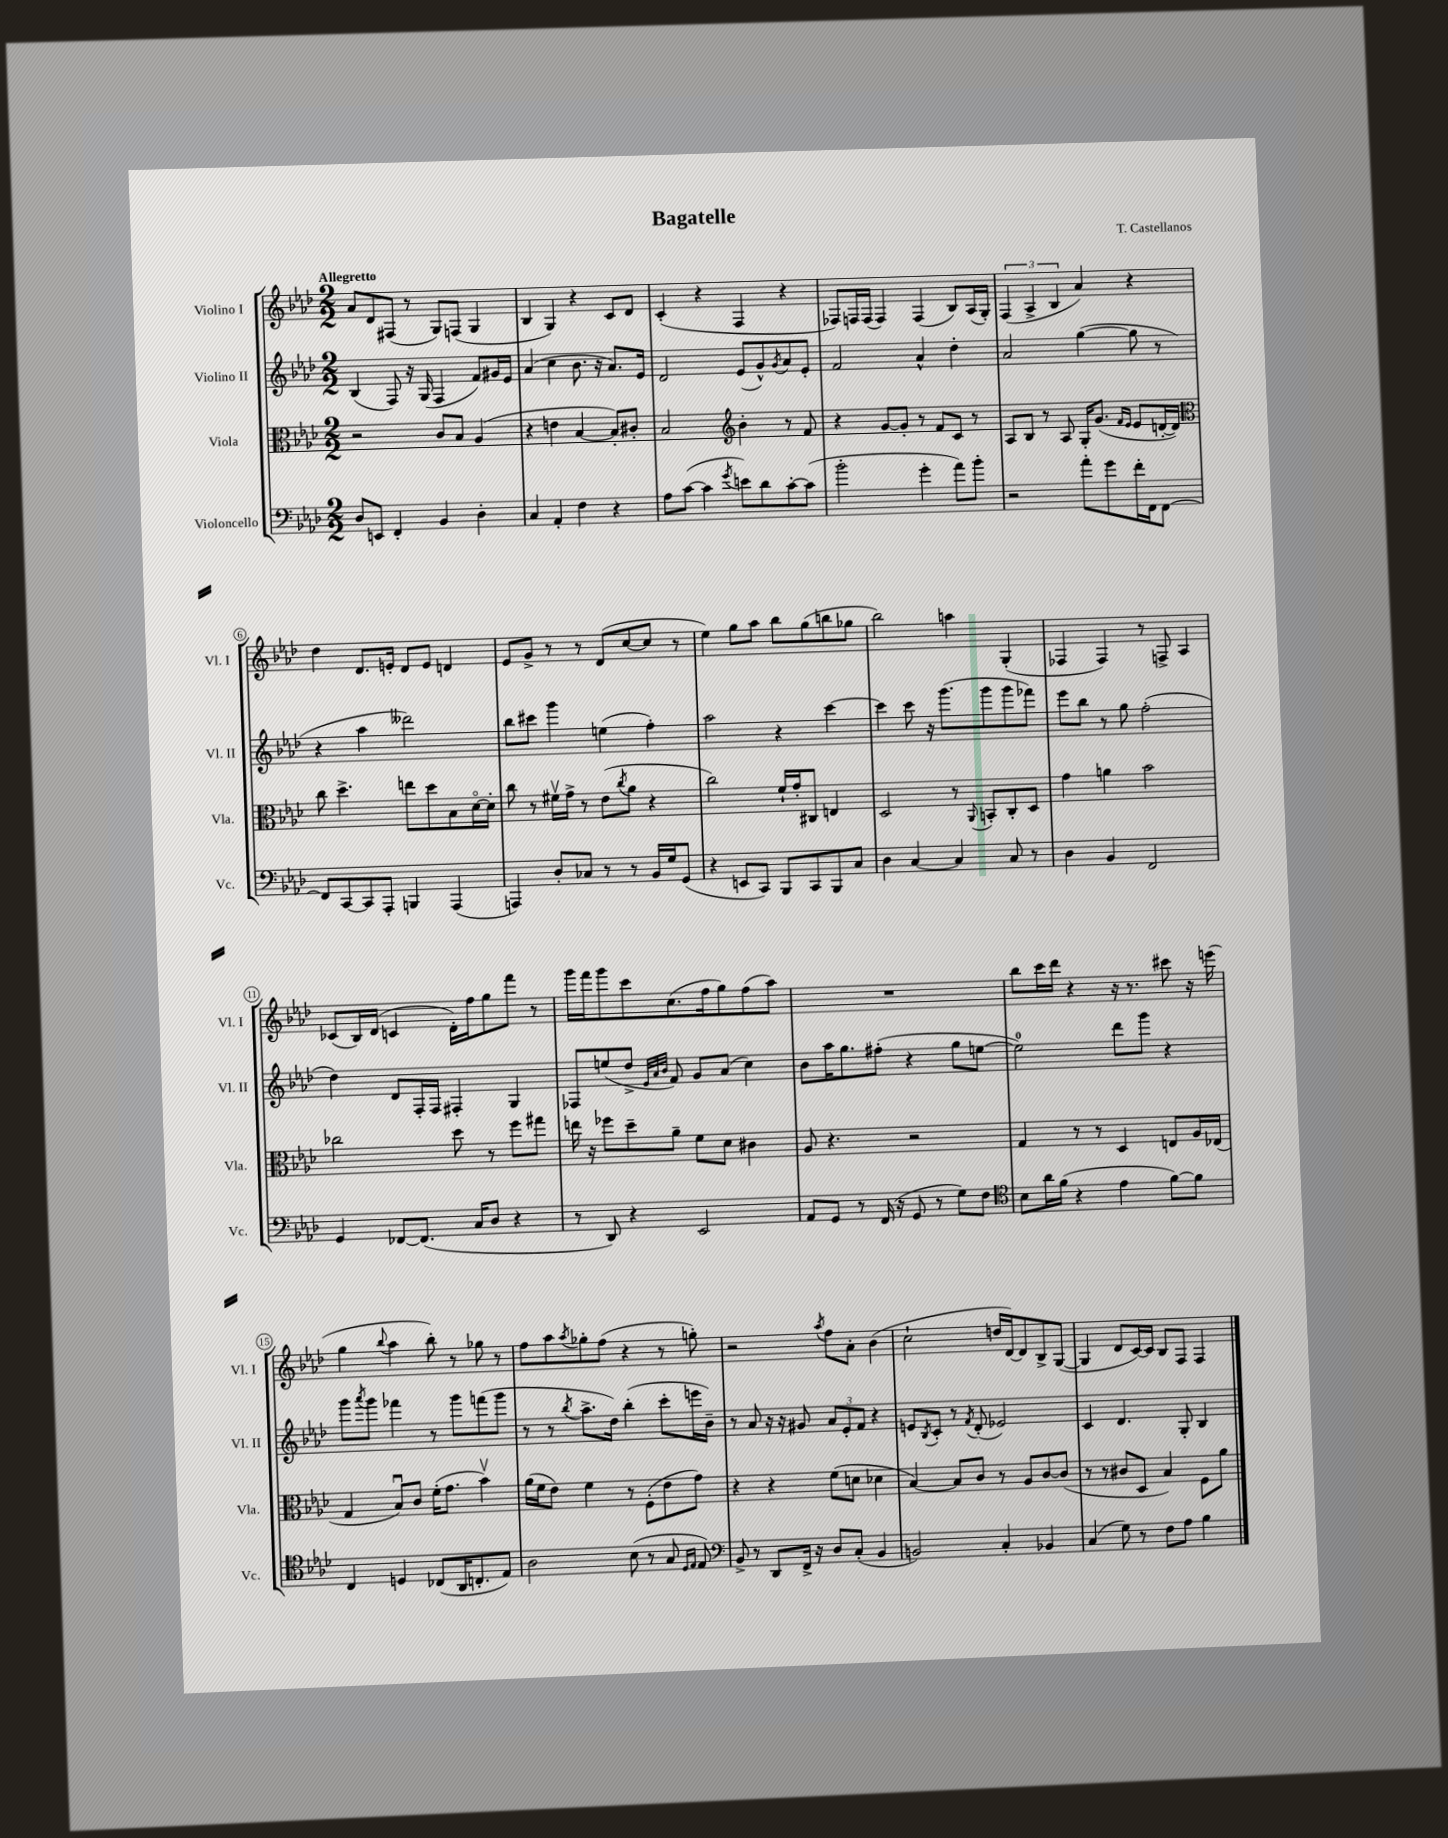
\header { title = "Bagatelle" composer = "T. Castellanos" }
<<
\new StaffGroup <<
\new Staff = "s0" \with { instrumentName = "Violino I" shortInstrumentName = "Vl. I" } {
    \clef treble \key aes \major \numericTimeSignature \time 2/2 \tempo "Allegretto"
    aes'8 des'8 fis8( r8 g8) f8( g4 |
    bes4 g4) r4 c'8 des'8 |
    c'4-.( r4 f4 r4 |
    fes8) f16 f16( f4) f4( bes8) aes16( g16-.) |
    \tuplet 3/2 { f4( aes4-> bes4 } aes'4) r4 |
    des''4 des'8. e'16-. des'8 e'8 d'4 |
    ees'8 g'8-> r8 r8 des'8( c''8~ c''8 r8 |
    ees''4) g''8 aes''8 bes''8 g''8( b''8 ges''8 |
    bes''2) a''4 g4-.( |
    fes4 fes4) r8 f8-> aes4 |
    ces'8( bes16) des'16( c'4 des'16-.) f''16 g''8 f'''8 r8 |
    g'''16 f'''16 g'''8 c'''8 c''8.( f''16 g''8) f''8( aes''8) |
    R1 |
    bes''8 c'''16 des'''16 r4 r16 r8. cis'''8 r16 e'''16( |
    g''4 \appoggiatura { bes''8 } aes''4 bes''8-.) r8 ges''8 r8 |
    f''8 aes''8 \acciaccatura { aes''8 } ges''8-. f''8( r4 r8 g''8-.) |
    r2 \acciaccatura { aes''8 } f''8 aes'8-. bes'4( |
    c''2-! d''16 des'16~) des'8 bes8-> g8~( |
    g4 des'8 c'16~) c'16 bes8 f8 f4 \bar "|." |
}
\new Staff = "s1" \with { instrumentName = "Violino II" shortInstrumentName = "Vl. II" } {
    \clef treble \key aes \major \numericTimeSignature \time 2/2
    bes4( f8) r16 g16( f4 f'8) gis'16 ees'16 |
    aes'4( c''4 bes'8. r16 aes'8.) ees'16 |
    des'2 ees'8( g'8-^) \acciaccatura { g'8 } aes'8 ees'8-. |
    f'2 aes'4-^ des''4-. |
    aes'2 g''4~( g''8 r8 |
    r4 aes''4 deses'''2) |
    bes''8 cis'''8 g'''4 e''4( f''4-.) |
    aes''2 r4 c'''4~ |
    c'''4 c'''8 r16 g'''8.( g'''8 g'''8 fes'''8) |
    ees'''8 bes''8 r8 g''8 f''2-.( |
    des''4) des'8 f16-. f16 fis4-. g4 |
    fes8 e''8( des''8-> \grace { ees'32 aes'32 bes'32 } f'8) g'8 aes'8( c''4) |
    bes'8 aes''16 g''8. fis''8-.( r4 g''8 e''8~ |
    e''2-0) des'''8 g'''8 r4 |
    g'''8 \acciaccatura { aes'''8 } g'''8 fes'''4 r8 g'''8 f'''8( g'''8 |
    r8 r8 \acciaccatura { bes''8 } aes''8.-> des''16) bes''4-.( c'''8-. e'''16 bes'16--) |
    r8 aes'8 r16 r16 gis'8 \tuplet 3/2 { aes'8 ees'8-. f'8 } r4 |
    e'8 \acciaccatura { bes8 } c'8-. r8 \acciaccatura { f'8 } des'8-.( ees'2) |
    c'4 des'4. g8-. bes4 \bar "|." |
}
\new Staff = "s2" \with { instrumentName = "Viola" shortInstrumentName = "Vla." } {
    \clef alto \key aes \major \numericTimeSignature \time 2/2
    r2 c'8 bes8 aes4( |
    r4 e'4 bes4~ bes8-.) cis'8-. |
    bes2 \clef treble bes'4-. r8 f'8 |
    r4 g'8~ g'8-. r8 f'8 c'8 r8 |
    aes8 bes8 r8 aes8 g16-. g'8.( \grace { f'16 ees'16 } ees'8 d'16~-. d'16) |
    \clef alto c''8 des''4.-> e''8 des''8 bes8 des'16~\flageolet des'16-. |
    c''8 r8 fis'16\upbow g'16-> r8 ees'8( \acciaccatura { c''8 } aes'8 r4 |
    c''2) f'16-! g'16-. cis8 e4 |
    des2 r8 \appoggiatura { aes,8 } b,8-. c8-. des8 |
    g'4 a'4 bes'2 |
    ces''2 des''8 r8 f''8 gis''8 |
    e''16 r16 fes''8 des''8-- aes'8-- f'8 des'8 cis'4 |
    aes8 r4. r2 |
    g4 r8 r8 des4 e8 aes16 ees16( |
    g4 bes8\downbow) c'8 f'16-.( g'8. bes'4\upbow) |
    aes'16( f'16 ees'8) f'4 r8 f8-.( ees'8 g'8) |
    r4 r4 f'8( d'8 des'4 |
    bes4~) bes8 c'8 r8 aes8 c'8~ c'8( |
    r8 r8 cis'8 des8 bes4) f8 aes'8 \bar "|." |
}
\new Staff = "s3" \with { instrumentName = "Violoncello" shortInstrumentName = "Vc." } {
    \clef bass \key aes \major \numericTimeSignature \time 2/2
    des8 e,8 f,4-. bes,4 des4-. |
    c4 aes,4-. f4 r4 |
    aes8 c'8~( c'4 \acciaccatura { g'8 } e'8) des'8 c'8~-. c'8( |
    bes'2-. g'4-. aes'8) bes'8-. |
    r2 aes'8-. g'8 f'16-. f,16 f,8~ |
    f,8 c,8~ c,8 aes,,8-. b,,4 aes,,4( |
    a,,4) des8-. ces8 r8 r8 bes,16 g16 g,8( |
    r4 e,8 c,8) bes,,8 c,8 bes,,8 c8 |
    des4 c4~ c4 c8 r8 |
    des4 bes,4 f,2 |
    g,4 fes,8~ fes,8.( c16 des8 r4 |
    r8 des,8) r4 ees,2 |
    aes,8 g,8 r8 f,16( r16 g,8 r8 g8) f8 |
    \clef tenor bes8 aes'16 f'16( r4 ees'4 f'8~) f'8 |
    c4 d4 ces8( aes,16 c8.-. ees8) |
    aes2 bes8( r8 g8 \grace { des16 ees16 } ees8) |
    \clef bass bes,8-> r8 des,8 f,16-> r16 des8 c8-.( bes,4 |
    b,2) c4-. bes,4 |
    c4( g8) r8 f8 aes8 bes4 \bar "|." |
}
>>
>>
\layout { \context { \Score \override BarNumber.stencil = #(make-stencil-circler 0.1 0.3 ly:text-interface::print) } }
